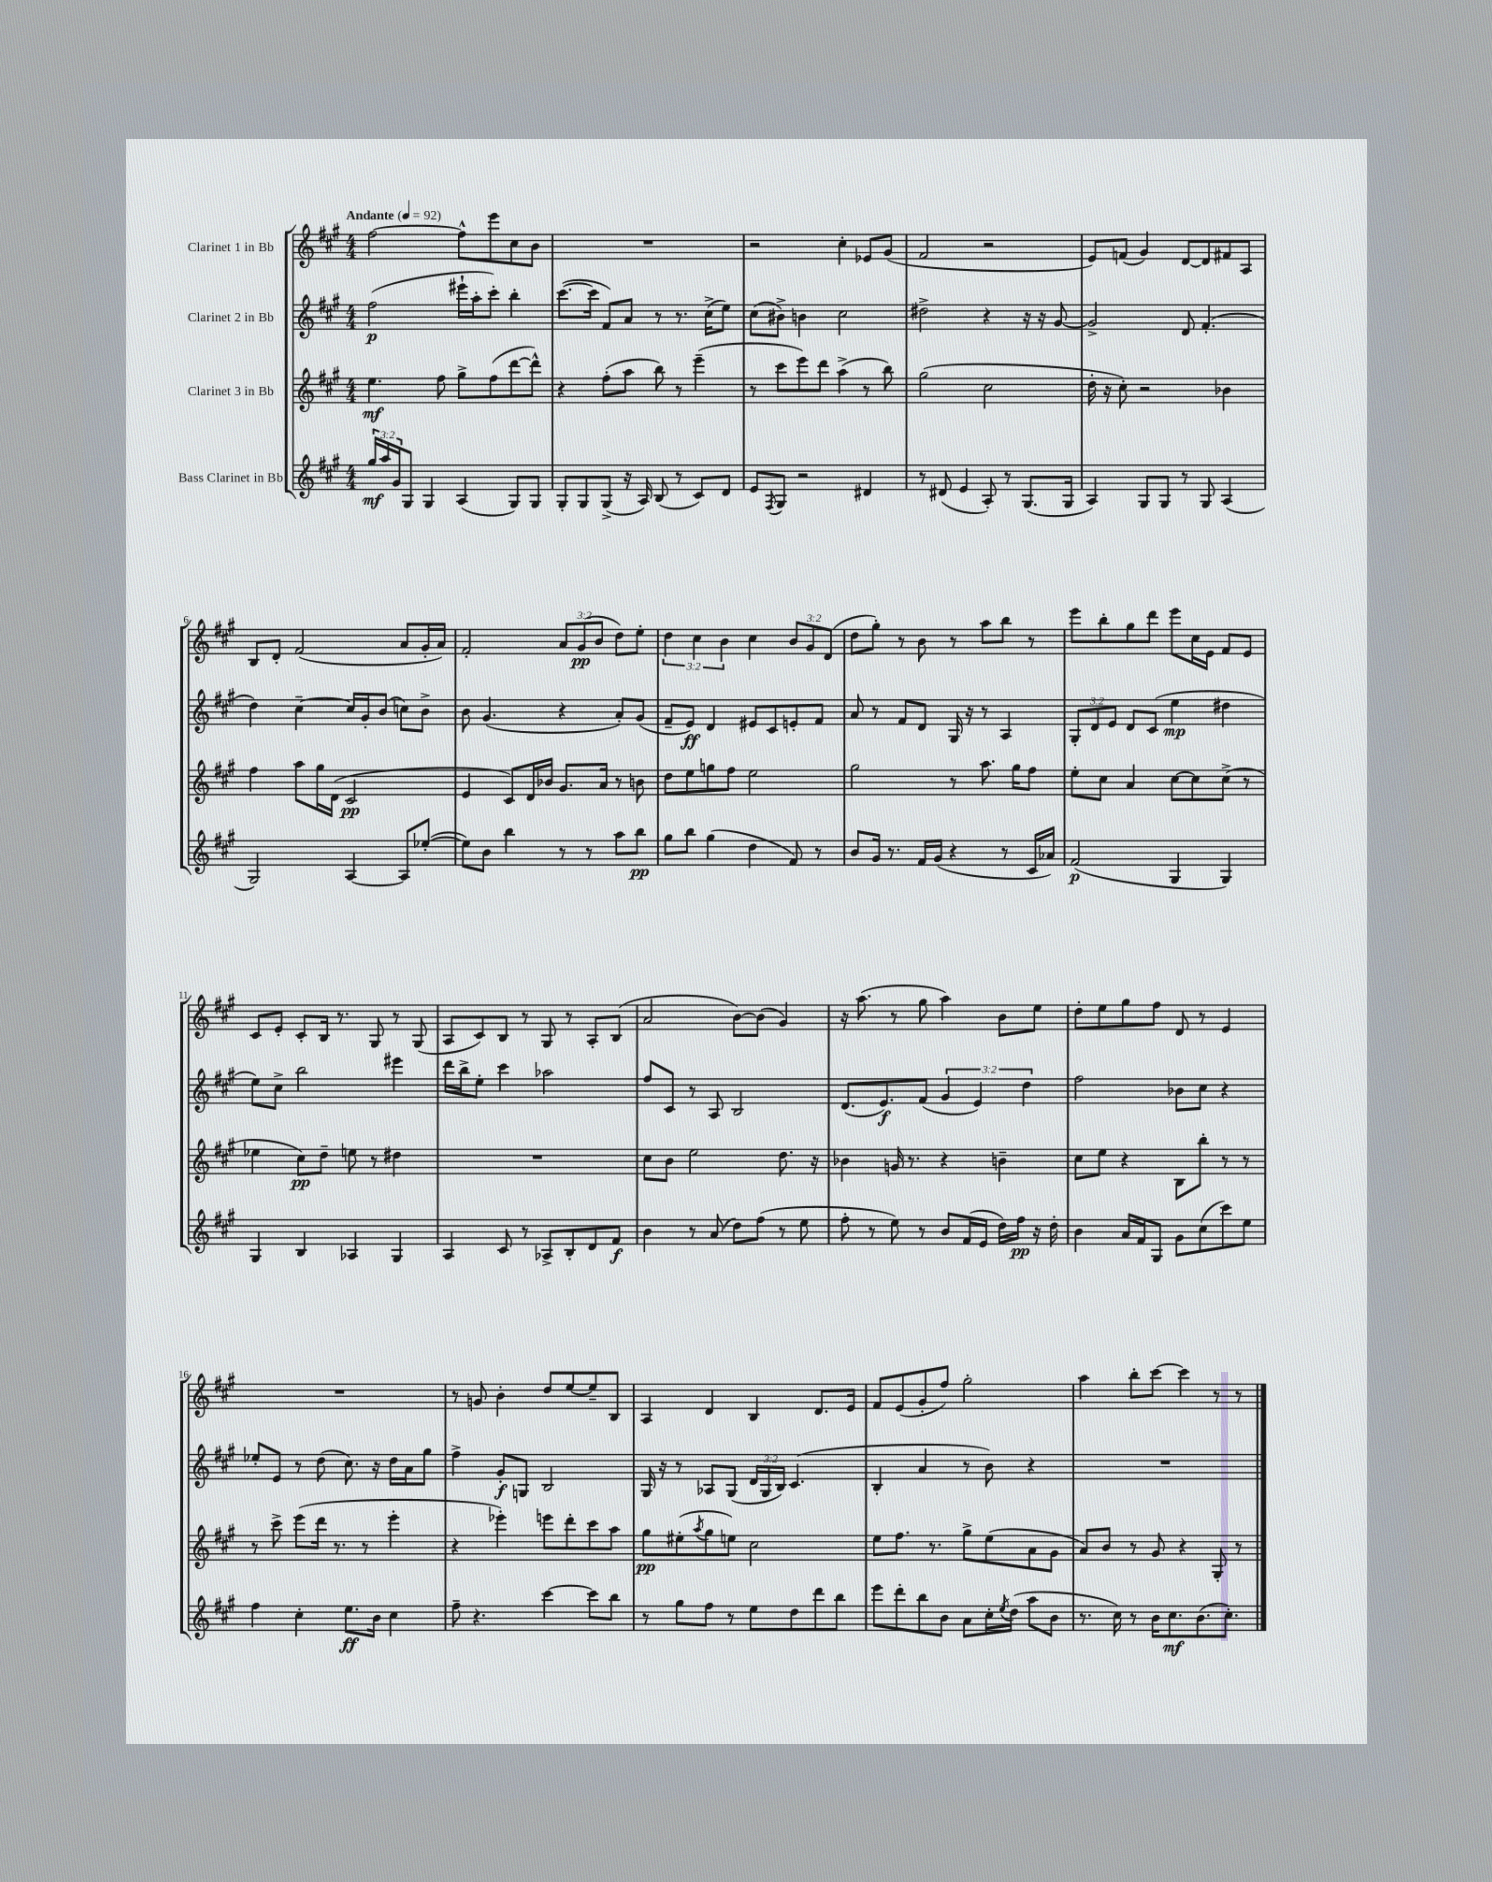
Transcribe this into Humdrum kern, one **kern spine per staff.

**kern	**kern	**kern	**kern
*staff4	*staff3	*staff2	*staff1
*clefG2	*clefG2	*clefG2	*clefG2
*k[f#c#g#]	*k[f#c#g#]	*k[f#c#g#]	*k[f#c#g#]
*M4/4	*M4/4	*M4/4	*M4/4
*MM92	*MM92	*MM92	*MM92
24gg#	4.ee	(2ff#	[2ff#
24aa	.	.	.
24g#	.	.	.
8G#	.	.	.
4G#	.	.	.
.	8ff#	.	.
(4A	8gg#^	16eee#`	8ff#^^]
.	.	16aa'	.
.	(8ff#	8ccc#')	8eee
8G#)	[8ddd	4bb'	8cc#
8G#	8ddd^^])	.	8b
=	=	=	=
8G#'	4r	([8.ccc#	1r
8G#	.	.	.
.	.	16ccc#]	.
(8G#^	(8ff#'	8f#)	.
16r	8aa	8a	.
16A)	.	.	.
(8B	8bb)	8r	.
8r	8r	8.r	.
8c#)	(4eee~	.	.
.	.	(16cc#^	.
8d	.	8ee)	.
=	=	=	=
8e	8r	(8cc#	2r
8qF#	.	.	.
8G#	8ccc#	8b#^)	.
2r	8eee)	4b	.
.	8ddd	.	.
.	(4aa^	2cc#	4cc#'
4d#	8r	.	8e-
.	8bb)	.	(8g#
=	=	=	=
8r	(2gg#	2dd#^	2f#
(8d#	.	.	.
4e	.	.	.
8A')	2cc#	4r	2r
8r	.	.	.
(8.G#	.	16r	.
.	.	16r	.
.	.	[8g#	.
16G#	.	.	.
=	=	=	=
4A)	16dd'	2g#^]	8e)
.	16r	.	.
.	8cc#')	.	(8f
8G#	2r	.	4g#)
8G#	.	.	.
8r	.	8d	[8d
8G#	.	(4.f#'	8d]
(4A	4b-	.	8f#
.	.	.	8A
=	=	=	=
2G#)	4ff#	4dd)	8B
.	.	.	8d'
.	8aa	[4cc#~	(2f#
.	16gg#	.	.
.	(16d	.	.
[4A	2c#	16cc#]	.
.	.	16g#'	.
.	.	(8b	.
8A]	.	8cc)	8a
([8ee-'	.	8b^	16g#'
.	.	.	16a)
=	=	=	=
8ee-])	4e	8b	2f#'
8b	.	(4.g#	.
4bb	8c#)	.	.
.	16d	.	.
.	16b-	.	.
8r	8.g#	4r	12a
.	.	.	(12g#
8r	.	.	.
.	.	.	12b
.	16a	.	.
8aa	8r	8a')	8dd)
8bb	8b	(8g#	8ee'
=	=	=	=
8gg#	8dd	8f#~	6dd
8bb	8ee	8e)	.
.	.	.	6cc#
(4gg#	8gg	4d	.
.	.	.	6b
.	8ff#	.	.
4dd	2ee	8e#	4cc#
.	.	8c#	.
8f#)	.	8e'	12b
.	.	.	12g#
8r	.	8f#	.
.	.	.	(12d
=	=	=	=
8b	2gg#	8a	8dd
16g#	.	8r	8gg#')
8.r	.	.	.
.	.	8f#	8r
16f#	.	8d	8b
(16g#	.	.	.
4r	8r	16G#	8r
.	.	16r	.
.	8.aa	8r	8aa
8r	.	4A	8bb
.	16gg#	.	.
16c#	8ff#	.	8r
16a-)	.	.	.
=	=	=	=
(2f#	8ee'	12G#'	8eee
.	.	12d	.
.	8cc#	.	8bb'
.	.	12e	.
.	4a	8d	8gg#
.	.	(8c#	8ddd
4G#	[8cc#	4ee	8eee
.	8cc#]	.	16cc#
.	.	.	16e
4G#)	(8cc#^	4dd#	8f#
.	8r	.	8e
=	=	=	=
4G#	4ee-	8ee)	8c#
.	.	8cc#^	8e'
4B	8cc#)	2bb	8c#'
.	8dd~	.	16B
.	.	.	8.r
4A-	8ee	.	.
.	8r	.	8G#
4G#	4dd#	4eee#	8r
.	.	.	(8G#
=	=	=	=
4A	1r	16ddd	8A
.	.	16bb^	.
.	.	8ee'	8c#)
8c#	.	4ccc#	8B
8r	.	.	8r
8A-^	.	2aa-	8G#
8B'	.	.	8r
8d	.	.	8A'
8f#	.	.	(8B
=	=	=	=
4b	8cc#	8ff#	2a
.	8b	8c#	.
8r	2ee	8r	.
(8a	.	8A	.
8dd)	.	2B	[8b)
(8ff#	.	.	(8b]
8r	8.dd	.	4g#)
8ee	.	.	.
.	16r	.	.
=	=	=	=
8ff#'	4b-	(8.d	16r
.	.	.	(8.aa
8r	.	.	.
.	.	8.e)	.
8ee)	16g	.	8r
.	8.r	.	.
8r	.	(8f#	8gg#
8b	4r	6g#	4aa)
(16f#	.	.	.
.	.	6e)	.
16e	.	.	.
16dd)	4b~	.	8b
16ff#	.	.	.
.	.	6dd	.
16r	.	.	8ee
16dd'	.	.	.
=	=	=	=
4b	8cc#	2ff#	8dd'
.	8ee	.	8ee
16a	4r	.	8gg#
16f#	.	.	.
8G#	.	.	8ff#
8g#	8B	8b-	8d
(8cc#	8bb'	8cc#	8r
8ccc#)	8r	4r	4e
8ee	8r	.	.
=	=	=	=
4ff#	8r	8ee-'	1r
.	8ccc#^	8e	.
4cc#'	(8eee	8r	.
.	16ddd	(8dd	.
.	8.r	.	.
8.ee	.	8.cc#)	.
.	8r	.	.
16b	.	16r	.
4cc#	4eee'	16dd	.
.	.	16a	.
.	.	8gg#	.
=	=	=	=
8ff#~	4r	4ff#^	8r
4.r	.	.	8g
.	4eee-')	8g#'	4b'
.	.	8G	.
[4ccc#	8eee	2B	8dd
.	8ddd'	.	[8ee
8ccc#]	8ccc#	.	8ee~]
8bb	8aa	.	8B
=	=	=	=
8r	8gg#	16G#	4A
.	.	16r	.
8gg#	(8ee#'	8r	.
.	8qaa	.	.
8ff#	8gg#	8A-	4d
8r	8ee)	(8G#	.
8ee	2cc#	24d	4B
.	.	24G#	.
.	.	24B)	.
8dd	.	(4.c#	.
8ddd	.	.	8.d
8bb	.	.	.
.	.	.	16e
=	=	=	=
8eee	8ee	4B'	8f#
8ddd'	8.ff#	.	(8e
8bb	.	4a	8g#'
.	8.r	.	.
8b	.	.	8ff#)
8a	8gg#^	8r	2gg#'
16cc#'	(8ee	8b)	.
8qee	.	.	.
(16dd	.	.	.
8aa	8a	4r	.
8b	8g#	.	.
=	=	=	=
8.r	8a)	1r	4aa
.	8b	.	.
16cc#)	.	.	.
8r	8r	.	8bb'
16b	8g#	.	[8ccc#
8.cc#	.	.	.
.	4r	.	4ccc#]
(8.b	.	.	.
.	8G#'	.	8r
8.cc#')	.	.	.
.	8r	.	8r
==	==	==	==
*-	*-	*-	*-
